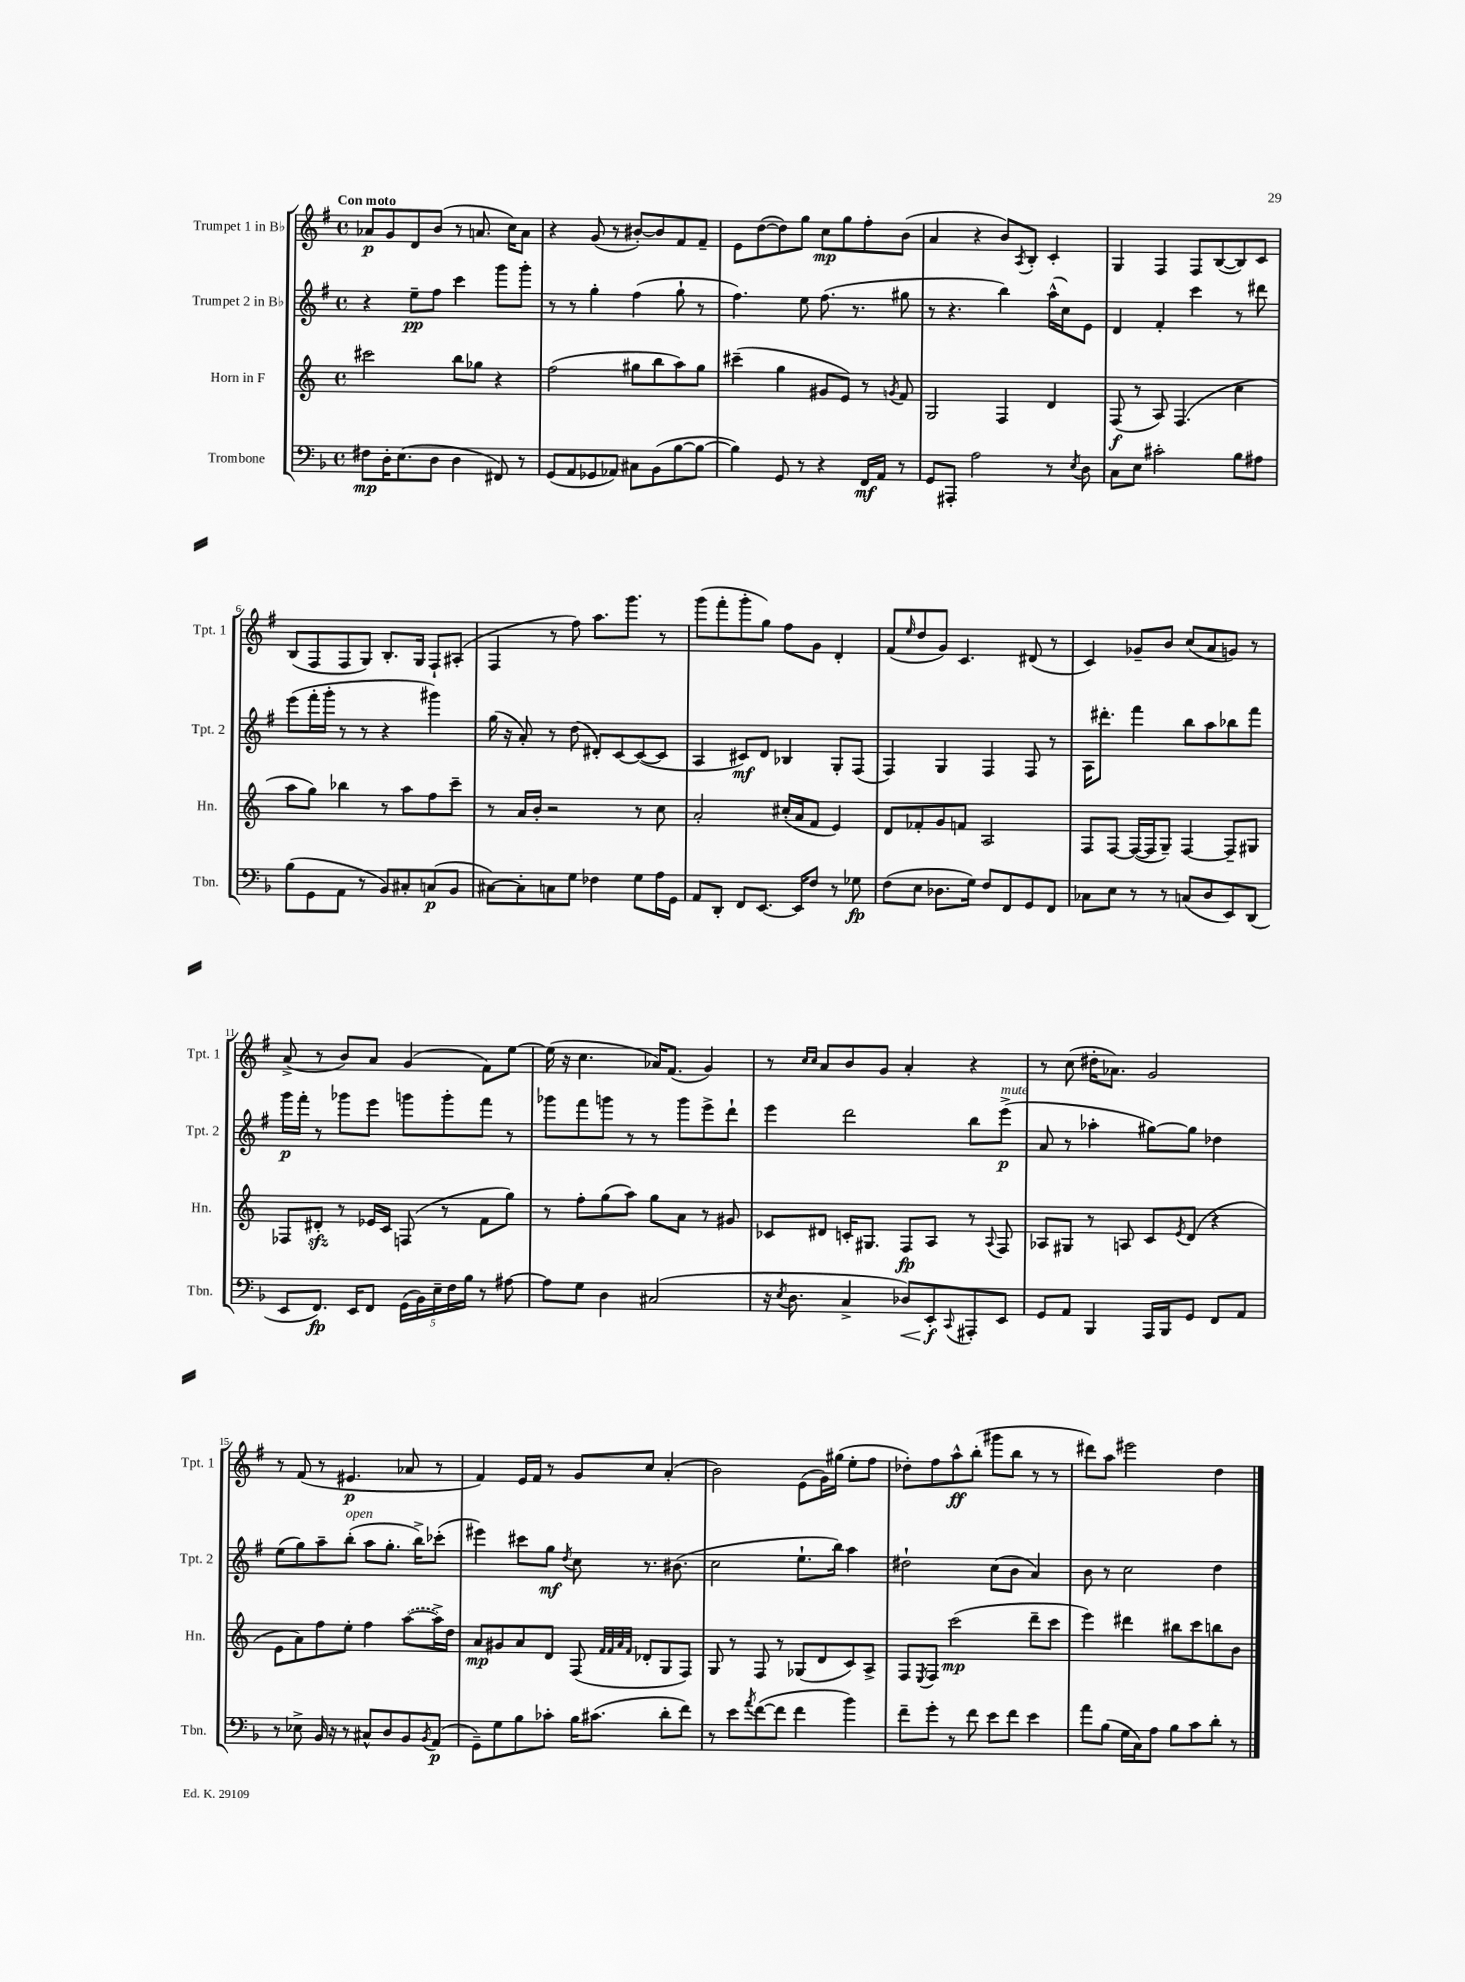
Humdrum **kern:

**kern	**dynam	**kern	**dynam	**kern	**dynam	**kern	**dynam
*part4	*part4	*part3	*part3	*part2	*part2	*part1	*part1
*staff4	*staff4	*staff3	*staff3	*staff2	*staff2	*staff1	*staff1
*I"Trombone	*	*I"Horn in F	*	*I"Trumpet 2 in B♭	*	*I"Trumpet 1 in B♭	*
*I'Tbn.	*	*I'Hn.	*	*I'Tpt. 2	*	*I'Tpt. 1	*
*clefF4	*	*clefG2	*	*clefG2	*	*clefG2	*
*k[b-]	*	*k[]	*	*k[f#]	*	*k[f#]	*
*M4/4	*	*M4/4	*	*M4/4	*	*M4/4	*
*met(c)	*	*met(c)	*	*met(c)	*	*met(c)	*
=1	=1	=1	=1	=1	=1	=1	=1
!	!	!	!	!	!	!LO:TX:a:B:t=Con moto	!
8F#X\L	mp	2ccc#X\	.	4r	.	8a-X/L	p
16D'\K	.	.	.	.	.	8g/	.
(8.E\	.	.	.	.	.	.	.
.	.	.	.	8ee~\L	pp	8d/	.
8D\J	.	.	.	8ff#\J	.	(8b/J	.
4D\	.	8bb\L	.	4ccc\	.	8r	.
.	.	8gg-X\J	.	.	.	8.an/	.
8FF#X/)	.	4r	.	8ggg\L	.	.	.
.	.	.	.	.	.	16cc\KL)	.
8r	.	.	.	8ggg'\J	.	8a\J	.
=2	=2	=2	=2	=2	=2	=2	=2
(8GG/L	.	(2ff\	.	8r	.	4r	.
8AA/	.	.	.	8r	.	.	.
8GG-X/	.	.	.	4gg'\	.	(8g/	.
8AA-X/J)	.	.	.	.	.	8r	.
8C#X\L	.	8gg#X\L	.	(4ff#\	.	[8b#X'/L)	.
(8BB-\	.	8bb\	.	.	.	8b#/]	.
[8B-\	.	8aa\)	.	8gg`\	.	8f#/	.
8B-\J_	.	8gg#\J	.	8r	.	8f#~/J	.
=3	=3	=3	=3	=3	=3	=3	=3
4B-\])	.	(4ccc#X~\	.	4.ff#\)	.	8e\L	.
.	.	.	.	.	.	([8dd\	.
8GG/	.	4gg\	.	.	.	8dd\])	.
8r	.	.	.	8ee\	.	8gg\J	.
4r	.	8g#X/L	.	(8.ff#\	.	8cc\L	mp
.	.	8e/J)	.	.	.	8gg\	.
.	.	.	.	8.r	.	.	.
16FF/LL	mf	8r	.	.	.	8ff#'\	.
16AA/JJ	.	.	.	.	.	.	.
.	.	8qgn/	.	.	.	.	.
8r	.	8f/	.	8gg#X\	.	(8b\J	.
=4	=4	=4	=4	=4	=4	=4	=4
8GG/L	.	2G/	.	8r	.	4a/	.
8AAA#X'/J	.	.	.	4.r	.	.	.
2A\	.	.	.	.	.	4r	.
.	.	4F/	.	4bb\)	.	8b/L)	.
.	.	.	.	.	.	8qA/	.
.	.	.	.	.	.	8B'/J	.
8r	.	4d/	.	(16aa^^\LL	.	4c'/	.
.	.	.	.	16cc\J)	.	.	.
8qE/	.	.	.	.	.	.	.
8D\	.	.	.	8e\J	.	.	.
=5	=5	=5	=5	=5	=5	=5	=5
8C\L	.	(8F/	f	4d/	.	4G/	.
8E\J	.	8r	.	.	.	.	.
2c#X'\	.	8A/)	.	4f#'/	.	4F#/	.
.	.	(4.F/	.	.	.	.	.
.	.	.	.	4ccc\	.	8F#/L	.
.	.	.	.	.	.	([8B/	.
8B-\L	.	4cc\	.	8r	.	8B/])	.
8A#X\J	.	.	.	8ddd#X\	.	8c/J	.
!!LO:LB:g=z
=6	=6	=6	=6	=6	=6	=6	=6
(8B-\L	.	8aa\L	.	(8eee\L	.	(8B/L	.
8GG\	.	8gg\J)	.	16fff#'\L	.	8F#/	.
.	.	.	.	16ggg'\JJ	.	.	.
8AA\J	.	4bb-X\	.	8r	.	8F#/	.
8r	.	.	.	8r	.	8G/J)	.
8BB-/L)	.	8r	.	4r	.	8.B'/L	.
8C#X'/	.	8aa\L	.	.	.	.	.
.	.	.	.	.	.	16G/Jk	.
(8Cn/	p	8ff\	.	4ggg#X\)	.	8F#`/L	.
8BB-/J	.	8ccc~\J	.	.	.	(8A#X'/J	.
=7	=7	=7	=7	=7	=7	=7	=7
[8C#X\L)	.	8r	.	(16gg\	.	4F#/	.
.	.	.	.	16r	.	.	.
8C#'\]	.	16a/LL	.	8a'/)	.	.	.
.	.	16b'/JJ	.	.	.	.	.
8Cn\	.	2r	.	8r	.	8r	.
8G\J	.	.	.	(8dd\	.	8ff#\)	.
4F-X\	.	.	.	8d#X'/L)	.	8.aa\L	.
.	.	.	.	[8c/	.	.	.
.	.	.	.	.	.	8.ggg\J	.
8G\L	.	8r	.	(8c/_	.	.	.
16A\L	.	8cc\	.	8c/J]	.	8r	.
16GG\JJ	.	.	.	.	.	.	.
=8	=8	=8	=8	=8	=8	=8	=8
8AA/L	.	2a'/	.	4A/	.	(8ggg\L	.
8DD'/J	.	.	.	.	.	8fff#'\	.
8FF/L	.	.	.	8c#X/L)	mf	8ggg'\	.
[8.EE/J	.	.	.	8d/J	.	8gg\J)	.
.	.	(16cc#X'/LL	.	4B-X/	.	8ff#\L	.
16EE/KL]	.	16a/J	.	.	.	.	.
8F/J	.	8f/J	.	.	.	8g\J	.
8r	.	4e/)	.	8G'/L	.	4d'/	.
8G-X\	fp	.	.	(8F#/J	.	.	.
=9	=9	=9	=9	=9	=9	=9	=9
(8F\L	.	8d/L	.	4F#/)	.	(8f#/L	.
.	.	.	.	.	.	16qqee/	.
8E\J	.	8f-X'/	.	.	.	8dd/	.
8.D-X\L	.	8g/	.	4G/	.	8g/J)	.
.	.	8fn/J	.	.	.	4.c/	.
16G\Jk)	.	.	.	.	.	.	.
8F/L	.	2A/	.	4F#/	.	.	.
8FF/	.	.	.	.	.	.	.
8GG/	.	.	.	8F#/	.	(8d#X/	.
8FF/J	.	.	.	8r	.	8r	.
=10	=10	=10	=10	=10	=10	=10	=10
8C-X\L	.	8F/L	.	16A\KL	.	4c/)	.
.	.	.	.	8.ddd#X'\J	.	.	.
8E\J	.	[8F/J	.	.	.	.	.
8r	.	(16F/LL_	.	4fff#\	.	8g-X~/L	.
.	.	16F/J]	.	.	.	.	.
8r	.	8G~/J)	.	.	.	8b/J	.
(8Cn/L	.	[4F/	.	8bb\L	.	(8cc/L	.
8D/	.	.	.	8aa\	.	8a/	.
8EE/)	.	8F~/L]	.	8bb-X\	.	8gn/J)	.
(8DD/J	.	8G#X/J	.	8fff#\J	.	8r	.
!!LO:LB:g=z
=11	=11	=11	=11	=11	=11	=11	=11
8EE/L	.	8F-X/L	.	16ggg\LL	p	(8a^/	.
.	.	.	.	16fff#'\JJ	.	.	.
8.FF/J)	fp	8d#Xzz'/J	.	8r	.	8r	.
.	.	8r	.	8ggg-X\L	.	8b/L)	.
16EE/KL	.	.	.	.	.	.	.
8FF/J	.	16e-X/LL	.	8eee\J	.	8a/J	.
.	.	16c/JJ	.	.	.	.	.
(20GG\LL	.	(8Fn/	.	8gggn\L	.	(4g/	.
20BB-\)	.	.	.	.	.	.	.
20E~\	.	.	.	.	.	.	.
.	.	8r	.	8ggg'\	.	.	.
20F\	.	.	.	.	.	.	.
20B-\JJ	.	.	.	.	.	.	.
8r	.	8f\L	.	8fff#\J	.	8f#\L)	.
[8A#X\	.	8gg\J)	.	8r	.	[8ee\J	.
=12	=12	=12	=12	=12	=12	=12	=12
8A#\L]	.	8r	.	8ggg-X\L	.	(16ee\]	.
.	.	.	.	.	.	16r	.
8G\J	.	8ff'\L	.	8fff#\	.	4.cc\	.
4D\	.	(8gg\	.	8gggn\J	.	.	.
.	.	8aa\J)	.	8r	.	.	.
(2C#X/	.	8gg\L	.	8r	.	16a-X/KL)	.
.	.	.	.	.	.	(8.f#/J	.
.	.	8a\J	.	8ggg\L	.	.	.
.	.	8r	.	8eee^\	.	4g/)	.
.	.	8g#X/	.	8ddd`\J	.	.	.
=13	=13	=13	=13	=13	=13	=13	=13
16r	.	8c-X/L	.	4eee\	.	8r	.
8qE/	.	.	.	.	.	.	.
8.D\	.	.	.	.	.	.	.
.	.	.	.	.	.	16qqcc/LL	.
.	.	.	.	.	.	16qqcc/JJ	.
.	.	8d#X/J	.	.	.	8a/L	.
4C^/	.	16cn'/KL	.	2ddd\	.	8b/	.
.	.	8.G#X/J	.	.	.	.	.
.	.	.	.	.	.	8g/J	.
!	!LO:HP:b	!	!	!	!	!	!
8D-X/L)	<	8F/L	fp	.	.	4a'/	.
8EE'/	f	8A/J	.	.	.	.	.
8qqCC/	.	.	.	.	.	.	.
8AAA#X'/	[	8r	.	8bb\L	.	4r	.
.	.	8qqA/	.	.	.	.	.
!	!	!	!	!LO:TX:a:i:t=mute	!	!	!
8EE/J	.	8F/	.	(8eee^\J	p	.	.
=14	=14	=14	=14	=14	=14	=14	=14
8GG/L	.	8A-X/L	.	8a/	.	8r	.
8AA/J	.	8G#X/J	.	8r	.	(8cc\	.
4BBB-/	.	8r	.	4aa-X'\	.	16dd#X'\KL	.
.	.	.	.	.	.	8.a-X\J)	.
.	.	8An/	.	.	.	.	.
16AAA/LL	.	8c/L	.	[8gg#X\L)	.	2g/	.
16BBB-/J	.	.	.	.	.	.	.
.	.	8qe/	.	.	.	.	.
8GG/J	.	(8d/J	.	8gg#\J]	.	.	.
8FF/L	.	4r	.	4dd-X\	.	.	.
8AA/J	.	.	.	.	.	.	.
!!LO:LB:g=z
=15	=15	=15	=15	=15	=15	=15	=15
8r	.	8e\L	.	(8ee\L	.	8r	.
8E-X^\	.	8a\)	.	8gg\)	.	(8f#/	.
16BB-/	.	8ff\	.	8aa~\	.	8r	.
16r	.	.	.	.	.	.	.
!	!	!	!	!LO:TX:a:i:t=open	!	!	!
8r	.	8ee'\J	.	(8bb'\J	.	4.e#X/	p
8C#X^^/L	.	4ff\	.	8aa\L	.	.	.
8D/	.	.	.	8.gg'\J	.	.	.
8BB-/	.	([8aa\L	.	.	.	8a-X/	.
.	.	.	.	16bb^\KL)	.	.	.
8qBB-/	.	.	.	.	.	.	.
(8AA/J	p	16aa^\L])	.	(8ccc-X'\J	.	8r	.
.	.	16dd\JJ	.	.	.	.	.
=16	=16	=16	=16	=16	=16	=16	=16
8GG~\L)	.	8a/L	mp	4eee#X\)	.	4f#/)	.
8G\	.	8g#X/	.	.	.	.	.
8B-\	.	8a/	.	8ccc#X\L	.	16e/LL	.
.	.	.	.	.	.	16f#/JJ	.
8c-X'\J	.	8d/J	.	8gg\J	mf	8r	.
.	.	.	.	8qdd/	.	.	.
16B-\KL	.	(8F/	.	8cc\	.	8g/L	.
(8.c#X\J	.	.	.	.	.	.	.
.	.	32qqf/LLL	.	.	.	.	.
.	.	32qqf/	.	.	.	.	.
.	.	32qqa/	.	.	.	.	.
.	.	32qqf/JJJ	.	.	.	.	.
.	.	8d-X'/L	.	8.r	.	8cc/J	.
8d'\L	.	8G/	.	.	.	(4a'/	.
.	.	.	.	(8.b#X\	.	.	.
8f\J)	.	8F/J)	.	.	.	.	.
=17	=17	=17	=17	=17	=17	=17	=17
8r	.	8G/	.	2cc\	.	2b\)	.
8e\L	.	8r	.	.	.	.	.
8qa/	.	.	.	.	.	.	.
([8f\	.	8F/	.	.	.	.	.
8f\J]	.	8r	.	.	.	.	.
4f\	.	(8G-X/L	.	8.ee`\L	.	(8e\L	.
.	.	8d/	.	.	.	16g\L)	.
.	.	.	.	16bb\Jk)	.	(16gg#X\JJ	.
4b-\)	.	8c/)	.	4aa\	.	8ee'\L	.
.	.	8A^/J	.	.	.	8ff#\J	.
=18	=18	=18	=18	=18	=18	=18	=18
8f~\L	.	8F/L	.	2dd#X`\	.	8dd-X'\L)	.
.	.	8qE/	.	.	.	.	.
8g'\J	.	8F/J	.	.	.	8ff#\	.
8r	.	(2ccc\	mp	.	.	8aa^^\	ff
8f\	.	.	.	.	.	(8bb'\J	.
8e\L	.	.	.	(8cc\L	.	8ggg#X\L	.
8f\J	.	.	.	8b\J	.	8bb\J	.
4e\	.	8ddd~\L	.	4a/)	.	8r	.
.	.	8ccc\J	.	.	.	8r	.
=19	=19	=19	=19	=19	=19	=19	=19
8a\L	.	4eee\)	.	8b\	.	8ddd#X\L)	.
(8B-\J	.	.	.	8r	.	8aa\J	.
16G\LL	.	4ddd#X\	.	2cc\	.	2eee#X\	.
16C\J)	.	.	.	.	.	.	.
8A\J	.	.	.	.	.	.	.
8B-\L	.	8bb#X\L	.	.	.	.	.
8c\	.	8ccc\	.	.	.	.	.
8d'\J	.	8bbn\	.	4dd\	.	4dd\	.
8r	.	8b\J	.	.	.	.	.
==	==	==	==	==	==	==	==
*-	*-	*-	*-	*-	*-	*-	*-
